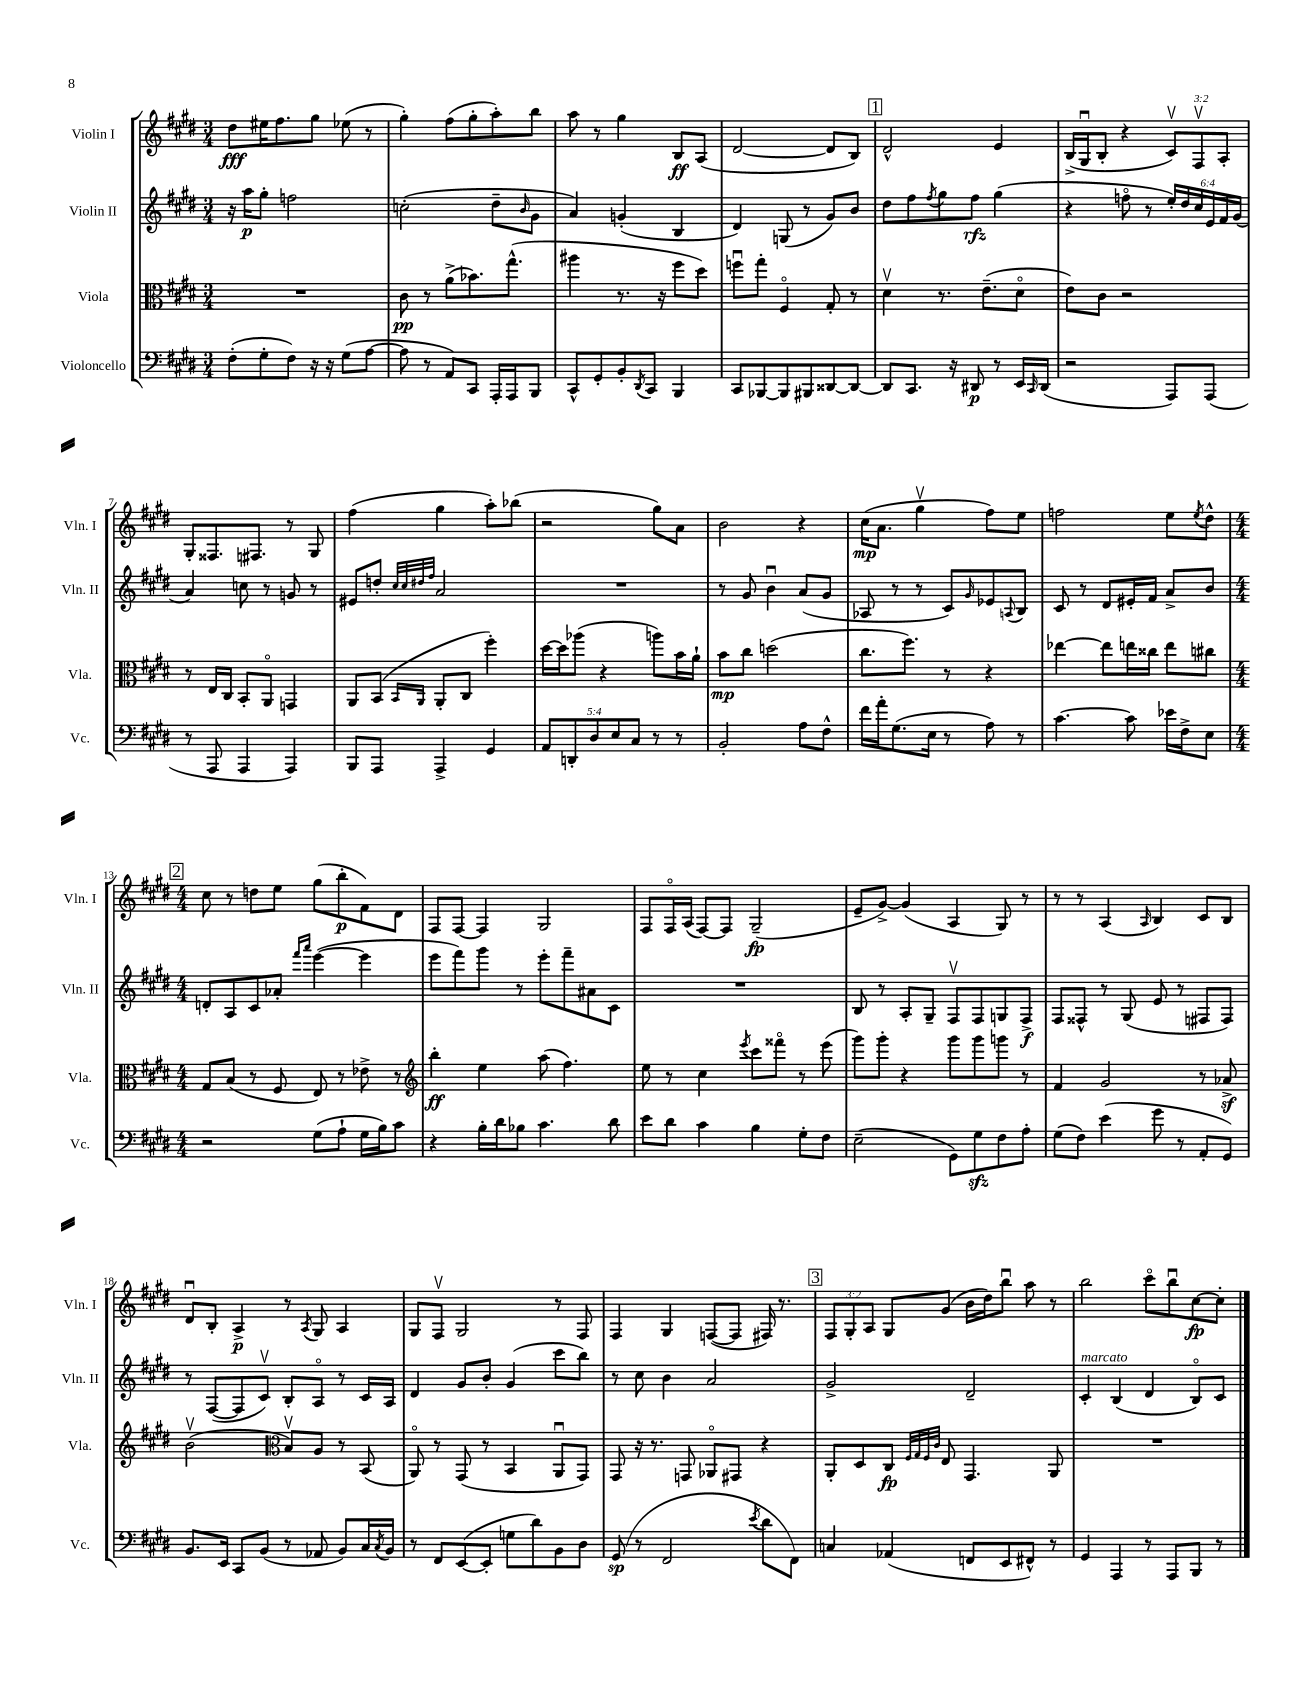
<<
\new StaffGroup <<
\new Staff = "s0" \with { instrumentName = "Violin I" shortInstrumentName = "Vln. I" } {
    \clef treble \key e \major \numericTimeSignature \time 3/4 \override Staff.TupletNumber.text = #tuplet-number::calc-fraction-text
    dis''8\fff eis''16 fis''8. gis''8 ees''8( r8 |
    gis''4-.) fis''8( gis''8-. a''8-.) b''8 |
    a''8 r8 gis''4 b8\ff a8( |
    dis'2~ dis'8 b8) |
    \mark \markup { \box "1" } dis'2-^ e'4 |
    b16->( gis16\downbow b8-. r4 \tuplet 3/2 { cis'8\upbow) fis8\upbow a8-. } |
    gis8-. fisis8. fis8. r8 gis8 |
    fis''4( gis''4 a''8-.) bes''8( |
    r2 gis''8) a'8 |
    b'2 r4 |
    cis''16\mp( a'8. gis''4\upbow fis''8) e''8 |
    f''2 e''8 \acciaccatura { e''8 } dis''8-^ |
    \mark \markup { \box "2" } \numericTimeSignature \time 4/4 cis''8 r8 d''8 e''8 gis''8( b''8-.\p fis'8) dis'8 |
    fis8 fis8~ fis4 gis2 |
    fis8 fis16\flageolet a16( fis8~) fis8 gis2--\fp( |
    e'8-- gis'8~->) gis'4( a4 gis8) r8 |
    r8 r8 a4( \grace { a16 } b4) cis'8 b8 |
    dis'8\downbow b8-. a4->\p r8 \acciaccatura { a8 } gis8 a4 |
    gis8 fis8\upbow gis2 r8 fis8 |
    fis4 gis4 f8~( f8 fis16) r8. |
    \mark \markup { \box "3" } \tuplet 3/2 { fis8 gis8-. a8 } gis8 gis'8( b'16 dis''16) b''8\downbow a''8 r8 |
    b''2 cis'''8\flageolet b''8\downbow cis''8~\fp cis''8-. \bar "|." |
}
\new Staff = "s1" \with { instrumentName = "Violin II" shortInstrumentName = "Vln. II" } {
    \clef treble \key e \major \numericTimeSignature \time 3/4 \override Staff.TupletNumber.text = #tuplet-number::calc-fraction-text
    r16 a''16\p gis''8-. f''2 |
    c''2-.( dis''8-- \grace { b'16 } gis'8 |
    a'4) g'4-.( b4 |
    dis'4) g8( r8 gis'8) b'8 |
    \mark \markup { \box "1" } dis''8 fis''8 \acciaccatura { fis''8 } gis''8 fis''8\rfz gis''4( |
    r4 f''8\flageolet r8 \tuplet 6/4 { e''16-.) dis''16 cis''16 e'16 fis'16 gis'16( } |
    a'4) c''8 r8 g'8 r8 |
    eis'8 d''8-. \grace { cis''32 cis''32 dis''32 fis''32 } a'2 |
    R2. |
    r8 gis'8 b'4\downbow a'8( gis'8 |
    aes8 r8 r8 cis'8) \grace { gis'16 } ees'8 \appoggiatura { a8 } b8 |
    cis'8 r8 dis'8 eis'16-. fis'16 a'8-> b'8 |
    \mark \markup { \box "2" } \numericTimeSignature \time 4/4 d'8-. a8 cis'8 aes'8-. \grace { fis'''16 a'''16 } e'''4~( e'''4 |
    e'''8 fis'''8) gis'''8 r8 e'''8-. fis'''8-- ais'8 cis'8 |
    R1 |
    b8 r8 a8-. gis8-- fis8\upbow fis8 g8 fis8->\f |
    fis8 fisis8-^ r8 gis8( e'8 r8 fis8 fis8) |
    r8 fis8~( fis8 cis'8\upbow) b8-. a8\flageolet r8 cis'16 a16 |
    dis'4 gis'8 b'8-. gis'4( cis'''8 b''8) |
    r8 cis''8 b'4 a'2 |
    \mark \markup { \box "3" } gis'2-> dis'2-- |
    cis'4-.^\markup { \italic "marcato" } b4( dis'4 b8\flageolet) cis'8 \bar "|." |
}
\new Staff = "s2" \with { instrumentName = "Viola" shortInstrumentName = "Vla." } {
    \clef alto \key e \major \numericTimeSignature \time 3/4
    R2. |
    cis'8\pp r8 a'8->( bes'8.) gis''8.-^( |
    ais''4 r8. r16 fis''8 dis''8) |
    f''8\downbow gis''8-. fis4\flageolet gis8-. r8 |
    \mark \markup { \box "1" } dis'4\upbow r8. e'8.--( dis'8\flageolet |
    e'8) cis'8 r2 |
    r8 e16 cis16 b,8-. a,8\flageolet g,4 |
    a,8 b,8( \grace { b,16 a,16 } a,8-. cis8 fis''4-.) |
    dis''16~ dis''16 aes''8( r4 a''8) b'16 a'16-! |
    b'8\mp cis''8 d''2( |
    cis''8. fis''8.) r8 r4 |
    ees''4~ ees''8 e''16 cisis''16 e''8 cis''8 |
    \mark \markup { \box "2" } \numericTimeSignature \time 4/4 gis8 b8( r8 fis8 e8) r8 ees'8-> r8 |
    \clef treble b''4-.\ff e''4 a''8( fis''4.) |
    e''8 r8 cis''4 \acciaccatura { e'''8 } cis'''8 fisis'''8\flageolet r8 e'''8( |
    gis'''8) gis'''8-. r4 gis'''8 gis'''8 g'''8 r8 |
    fis'4 gis'2 r8 aes'8->\sf |
    b'2\upbow( \clef alto b8\upbow) a8 r8 b,8( |
    a,8\flageolet) r8 gis,8( r8 b,4 a,8\downbow gis,8) |
    gis,8 r16 r8. g,8 aes,8\flageolet gis,8 r4 |
    \mark \markup { \box "3" } a,8-. dis8 cis8\fp \grace { fis32 gis32 fis32 cis'32 } e8 gis,4. a,8 |
    R1 \bar "|." |
}
\new Staff = "s3" \with { instrumentName = "Violoncello" shortInstrumentName = "Vc." } {
    \clef bass \key e \major \numericTimeSignature \time 3/4 \override Staff.TupletNumber.text = #tuplet-number::calc-fraction-text
    fis8-.( gis8-. fis8) r16 r16 gis8( a8~ |
    a8 r8 a,8) cis,8 a,,16-. a,,16 b,,8 |
    cis,8-^ gis,8-. b,8-. \acciaccatura { dis,8 } cis,8 b,,4 |
    cis,8 bes,,8~ bes,,8 bis,,8 disis,8~ disis,8~ |
    \mark \markup { \box "1" } disis,8 cis,8. r16 dis,8\p r8 e,16 \grace { cis,16 } dis,16( |
    r2 a,,8) a,,8( |
    r8 a,,8 a,,4 a,,4) |
    b,,8 a,,8 a,,4-> gis,4 |
    \tuplet 5/4 { a,8 d,8-. dis8 e8 cis8 } r8 r8 |
    b,2-. a8 fis8-^ |
    fis'16 a'16-. gis8.( e16 r8 a8) r8 |
    cis'4.~ cis'8 ees'16 fis16-> e8 |
    \mark \markup { \box "2" } \numericTimeSignature \time 4/4 r2 gis8( a8-! gis16 b16) cis'8 |
    r4 b16-. dis'16 bes8 cis'4. dis'8 |
    e'8 dis'8 cis'4 b4 gis8-. fis8 |
    e2--( gis,8) gis8\sfz fis8 a8-. |
    gis8( fis8) e'4( gis'8 r8 a,8-. gis,8) |
    b,8. e,16 cis,8 b,8( r8 aes,8 b,8) cis16 \acciaccatura { cis8 } b,16 |
    r8 fis,8 e,8~( e,8-. g8 dis'8) b,8 dis8 |
    gis,8\sp( r8 fis,2 \acciaccatura { e'8 } dis'8 fis,8) |
    \mark \markup { \box "3" } c4 aes,4( f,8 e,8 fis,8-^) r8 |
    gis,4 a,,4 r8 a,,8 b,,8 r8 \bar "|." |
}
>>
>>
